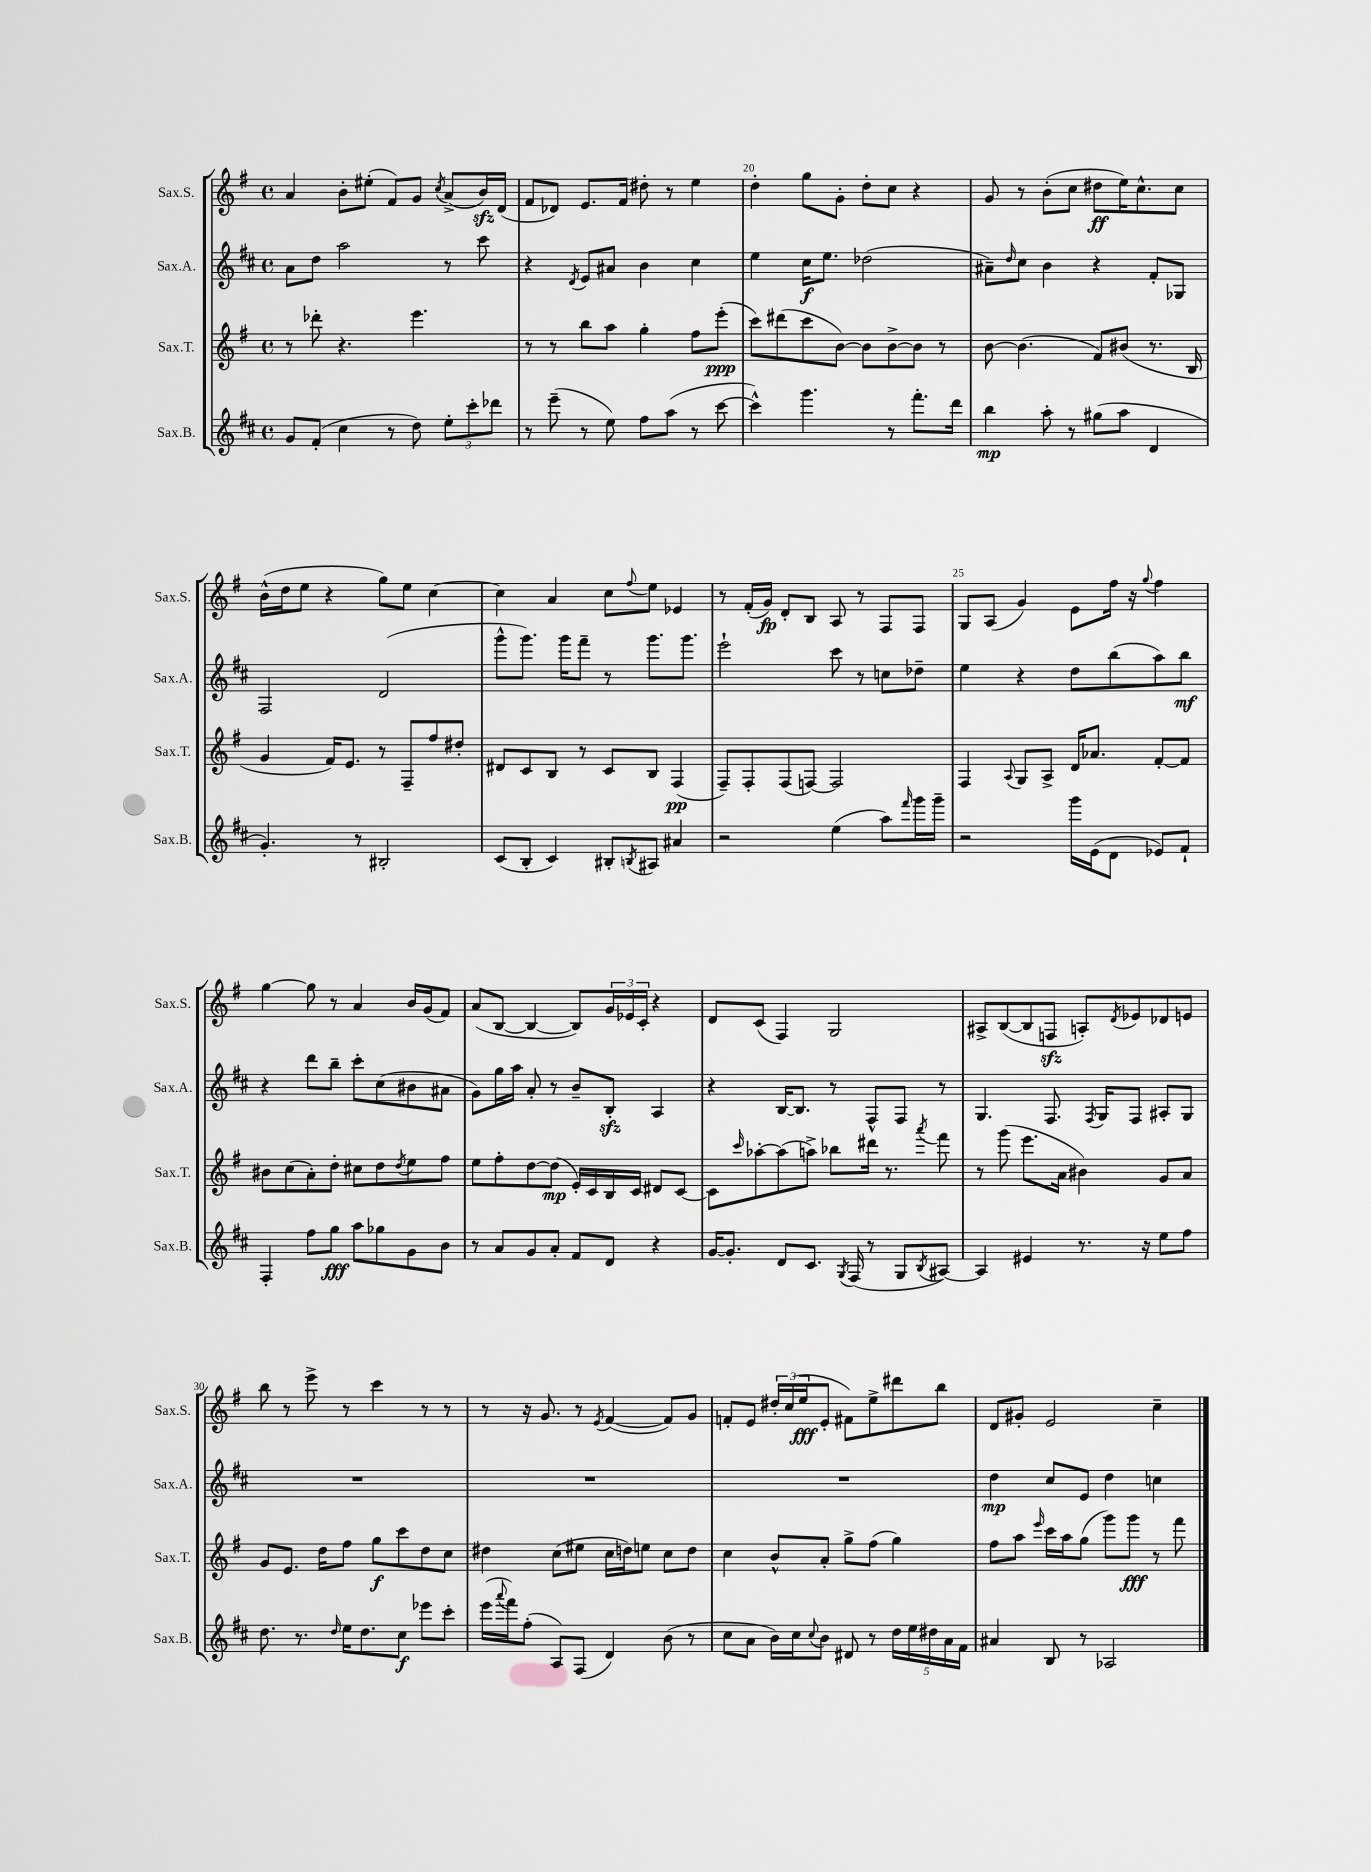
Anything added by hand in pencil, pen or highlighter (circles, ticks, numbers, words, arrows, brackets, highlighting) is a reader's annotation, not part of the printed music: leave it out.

**kern	**dynam	**kern	**dynam	**kern	**dynam	**kern	**dynam
*part4	*part4	*part3	*part3	*part2	*part2	*part1	*part1
*staff4	*staff4	*staff3	*staff3	*staff2	*staff2	*staff1	*staff1
*I"Sax.B.	*	*I"Sax.T.	*	*I"Sax.A.	*	*I"Sax.S.	*
*I'Sax.B.	*	*I'Sax.T.	*	*I'Sax.A.	*	*I'Sax.S.	*
*clefG2	*	*clefG2	*	*clefG2	*	*clefG2	*
*k[f#c#]	*	*k[f#]	*	*k[f#c#]	*	*k[f#]	*
*M4/4	*	*M4/4	*	*M4/4	*	*M4/4	*
*met(c)	*	*met(c)	*	*met(c)	*	*met(c)	*
=18	=18	=18	=18	=18	=18	=18	=18
8g/L	.	8r	.	8a\L	.	4a/	.
(8f#'/J	.	8ddd-X'\	.	8dd\J	.	.	.
4cc#\	.	4.r	.	2aa\	.	8b'\L	.
.	.	.	.	.	.	(8ee#X'\J	.
8r	.	.	.	.	.	8f#/L)	.
8dd\)	.	4.eee\	.	.	.	8g/J	.
.	.	.	.	.	.	8qcc/	.
12ee'\L	.	.	.	8r	.	(8a^/L	.
12ccc#'\	.	.	.	.	.	.	.
.	.	.	.	8ccc#\	.	16bzz/L)	.
12ddd-X\J	.	.	.	.	.	.	.
.	.	.	.	.	.	(16d/JJ	.
=19	=19	=19	=19	=19	=19	=19	=19
8r	.	8r	.	4r	.	8f#/L	.
(8eee~\	.	8r	.	.	.	8d-X/J)	.
.	.	.	.	8qd/	.	.	.
8r	.	8bb\L	.	8e/L	.	8.e/L	.
8ee\)	.	8aa\J	.	8a#X/J	.	.	.
.	.	.	.	.	.	16f#/Jk	.
8ff#\L	.	4gg'\	.	4b\	.	8dd#X'\	.
(8aa\J	.	.	.	.	.	8r	.
8r	.	8ff#\L	.	4cc#\	.	4ee\	.
[8ccc#\	.	(8eee'\J	ppp	.	.	.	.
=20	=20	=20	=20	=20	=20	=20	=20
4ccc#^^\])	.	8ccc\L)	.	4ee\	.	4dd'\	.
.	.	(8ddd#X\	.	.	.	.	.
4.ggg\	.	8ccc\	.	16cc#\KL	f	8gg\L	.
.	.	.	.	8.ee\J	.	.	.
.	.	[8b\J)	.	.	.	8g'\J	.
.	.	8b\L]	.	(2dd-X\	.	8dd'\L	.
8r	.	[8b^\	.	.	.	8cc\J	.
8.fff#'\L	.	8b\J]	.	.	.	4r	.
.	.	8r	.	.	.	.	.
16ddd\Jk	.	.	.	.	.	.	.
=21	=21	=21	=21	=21	=21	=21	=21
4bb\	mp	[8b\	.	8a#X~\L)	.	8g/	.
.	.	.	.	16qqdd/	.	.	.
.	.	(4.b\]	.	8cc#\J	.	8r	.
8aa'\	.	.	.	4b\	.	(8b'\L	.
8r	.	.	.	.	.	8cc\J	.
(8gg#X\L	.	8f#/L)	.	4r	.	8dd#X\L	ff
8aa\J	.	(8b#X/J	.	.	.	16ee\K)	.
.	.	.	.	.	.	8.cc^^\	.
4d/	.	8.r	.	8f#'/L	.	.	.
.	.	.	.	8G-X/J	.	8cc\J	.
.	.	16B/	.	.	.	.	.
!!LO:LB:g=z
=22	=22	=22	=22	=22	=22	=22	=22
4.g'/)	.	4g/	.	2F#/	.	(16b^^\LL	.
.	.	.	.	.	.	16dd\J	.
.	.	.	.	.	.	8ee\J	.
.	.	16f#/KL)	.	.	.	4r	.
.	.	8.e/J	.	.	.	.	.
8r	.	.	.	.	.	.	.
2B#X'/	.	8r	.	(2d/	.	8gg\L)	.
.	.	8F#~/L	.	.	.	8ee\J	.
.	.	8ff#/	.	.	.	[4cc\	.
.	.	8dd#X'/J	.	.	.	.	.
=23	=23	=23	=23	=23	=23	=23	=23
(8c#/L	.	8d#X/L	.	8ggg^^\L	.	4cc\]	.
8B'/J	.	8c/	.	8.ggg\J)	.	.	.
4c#/)	.	8B/J	.	.	.	4a/	.
.	.	.	.	16ggg\KL	.	.	.
.	.	8r	.	8fff#~\J	.	.	.
8B#X'/L	.	8c/L	.	8r	.	8cc\L	.
8qBn/	.	.	.	.	.	8qqff#/	.
8A#X/J	.	8B/J	.	8.ggg\L	.	8ee\J	.
4a#X/	.	(4F#/	pp	.	.	4e-X/	.
.	.	.	.	8.ggg\J	.	.	.
=24	=24	=24	=24	=24	=24	=24	=24
2r	.	8F#~/L)	.	2eee`\	.	8r	.
.	.	8F#'/	.	.	.	(16f#'/LL	.
.	.	.	.	.	.	16g/JJ)	fp
.	.	(8F#/	.	.	.	8d'/L	.
.	.	[8Fn/J)	.	.	.	8B/J	.
(4ee\	.	2F/]	.	8ccc#\	.	8A/	.
.	.	.	.	8r	.	8r	.
8aa\L)	.	.	.	8ccn\L	.	8F#/L	.
16qqfff#/	.	.	.	.	.	.	.
16ggg\L	.	.	.	8dd-X~\J	.	8F#/J	.
16ggg~\JJ	.	.	.	.	.	.	.
=25	=25	=25	=25	=25	=25	=25	=25
2r	.	4F#/	.	4ee\	.	8G/L	.
.	.	.	.	.	.	(8A/J	.
.	.	8qqA/	.	.	.	.	.
.	.	8G/L	.	4r	.	4g/)	.
.	.	8A^/J	.	.	.	.	.
16ggg\LL	.	16d/KL	.	8dd\L	.	8e\L	.
(16e\J	.	8.a-X/J	.	.	.	.	.
8d\J	.	.	.	(8bb\	.	16ff#\Jk	.
.	.	.	.	.	.	16r	.
.	.	.	.	.	.	8qqgg/	.
8e-X/L)	.	[8f#'/L	.	8aa\)	.	4ff#\	.
8f#`/J	.	8f#/J]	.	8bb\J	mf	.	.
!!LO:LB:g=z
=26	=26	=26	=26	=26	=26	=26	=26
4F#'/	.	8b#X\L	.	4r	.	[4gg\	.
.	.	(8cc\	.	.	.	.	.
8ff#\L	.	8a'\)	.	8ddd\L	.	8gg\]	.
8gg\J	fff	8dd'\J	.	8bb~\J	.	8r	.
8aa\L	.	8cc#X\L	.	8ccc#'\L	.	4a/	.
8gg-X\	.	8dd\	.	(8cc#\	.	.	.
.	.	8qdd/	.	.	.	.	.
8g\	.	8ee\	.	8b#X\	.	16b/LL	.
.	.	.	.	.	.	(16g/J	.
8b\J	.	8ff#\J	.	8a#X\J	.	8f#/J)	.
=27	=27	=27	=27	=27	=27	=27	=27
8r	.	8ee\L	.	8g\L)	.	(8a/L	.
8a/L	.	8ff#'\	.	16gg\L	.	[8B/J	.
.	.	.	.	16aa\JJ	.	.	.
8g/	.	[8dd\	.	8a'/	.	4B/_	.
8a'/J	.	(8dd\J]	mp	8r	.	.	.
8f#/L	.	16e'/LL)	.	8b~/L	.	8B/L])	.
.	.	16c/	.	.	.	.	.
8d/J	.	16B/	.	8Bzz'/J	.	24g/L	.
.	.	.	.	.	.	24e-X/	.
.	.	16c/JJ	.	.	.	.	.
.	.	.	.	.	.	24c'/JJ	.
4r	.	8d#X/L	.	4A/	.	4r	.
.	.	[8c/J	.	.	.	.	.
=28	=28	=28	=28	=28	=28	=28	=28
[16g/KL	.	8c\L]	.	4r	.	8d/L	.
8.g'/J]	.	.	.	.	.	.	.
.	.	16qqccc/	.	.	.	.	.
.	.	[8aa-X'\	.	.	.	(8c/J	.
8d/L	.	(8aa-\]	.	[16B/KL	.	4F#/)	.
.	.	.	.	8.B/J]	.	.	.
8.c#/J	.	8aan^\J)	.	.	.	.	.
.	.	8bb-X\L	.	8r	.	2G/	.
8qG/	.	.	.	.	.	.	.
(16F#/	.	.	.	.	.	.	.
8r	.	16ddd#X\Jk	.	8F#^^/L	.	.	.
.	.	8.r	.	.	.	.	.
8G/L	.	.	.	8F#/J	.	.	.
8qB/	.	8qaaa/	.	.	.	.	.
[8A#X/J)	.	8fff#\	.	8r	.	.	.
=29	=29	=29	=29	=29	=29	=29	=29
4A#/]	.	8r	.	4.G/	.	8A#X^/L	.
.	.	(8ggg\	.	.	.	([8B/	.
4e#X/	.	8.eee\L	.	.	.	8B/]	.
.	.	.	.	8.F#/	.	8Fnzz/J	.
.	.	16a\Jk	.	.	.	.	.
8.r	.	4b#X\)	.	.	.	8An'/L)	.
.	.	.	.	8qF#/	.	.	.
.	.	.	.	16G/KL	.	.	.
.	.	.	.	.	.	8qd/	.
.	.	.	.	8F#/J	.	8e-X/	.
16r	.	.	.	.	.	.	.
8ee\L	.	8g/L	.	8A#X'/L	.	8d-X/	.
8ff#\J	.	8a/J	.	8G/J	.	8en/J	.
!!LO:LB:g=z
=30	=30	=30	=30	=30	=30	=30	=30
8.dd\	.	8g/L	.	1r	.	8bb\	.
.	.	8.e/J	.	.	.	8r	.
8.r	.	.	.	.	.	.	.
.	.	.	.	.	.	8eee^\	.
.	.	16dd\KL	.	.	.	.	.
16qqdd/	.	.	.	.	.	.	.
16ee\KL	.	8ff#\J	.	.	.	8r	.
8.dd\	.	.	.	.	.	.	.
.	.	8gg\L	f	.	.	4ccc\	.
8cc#\J	f	8ccc\	.	.	.	.	.
8eee-X\L	.	8dd\	.	.	.	8r	.
8ccc#'\J	.	8cc\J	.	.	.	8r	.
=31	=31	=31	=31	=31	=31	=31	=31
(16eee\LL	.	4dd#X\	.	1r	.	8r	.
8qqaaa/	.	.	.	.	.	.	.
16fff#\J)	.	.	.	.	.	.	.
(8ff#'\J	.	.	.	.	.	16r	.
.	.	.	.	.	.	8.g/	.
8A/L)	.	(8cc\L	.	.	.	.	.
(8F#/J	.	8ee#X\J	.	.	.	8r	.
.	.	.	.	.	.	8qe/	.
4d/)	.	16cc\LL	.	.	.	([4f#/	.
.	.	16ddn\J)	.	.	.	.	.
.	.	8een\J	.	.	.	.	.
(8b\	.	8cc\L	.	.	.	8f#/L])	.
8r	.	8dd\J	.	.	.	8g/J	.
=32	=32	=32	=32	=32	=32	=32	=32
8cc#\L	.	4cc\	.	1r	.	8fn'/L	.
8a\J	.	.	.	.	.	8e/J	.
16b\LL)	.	8b^^/L	.	.	.	24dd#X'/LL	.
.	.	.	.	.	.	(24cc/	.
16cc#\J	.	.	.	.	.	.	.
.	.	.	.	.	.	24ee/J	fff
8qqcc#/	.	.	.	.	.	.	.
8b\J	.	8a'/J	.	.	.	8e'/J	.
8d#X/	.	8gg^\L	.	.	.	8f#X\L)	.
8r	.	(8ff#\J	.	.	.	8ee^\	.
20dd\LL	.	4gg\)	.	.	.	8ddd#X\	.
20ee\	.	.	.	.	.	.	.
20dd#X\	.	.	.	.	.	.	.
.	.	.	.	.	.	8bb\J	.
20a\	.	.	.	.	.	.	.
20f#\JJ	.	.	.	.	.	.	.
=33	=33	=33	=33	=33	=33	=33	=33
4a#X/	.	8ff#\L	.	4dd\	mp	8d/L	.
.	.	8aa\J	.	.	.	8g#X'/J	.
.	.	16qqeee/	.	.	.	.	.
8B/	.	16ccc\LL	.	8cc#/L	.	2e/	.
.	.	16aa\J	.	.	.	.	.
8r	.	(8gg\J	.	8e/J	.	.	.
2A-X/	.	8ggg\L)	.	4dd\	.	.	.
.	.	8ggg\J	fff	.	.	.	.
.	.	8r	.	4ccn\	.	4cc~\	.
.	.	8fff#\	.	.	.	.	.
==	==	==	==	==	==	==	==
*-	*-	*-	*-	*-	*-	*-	*-
